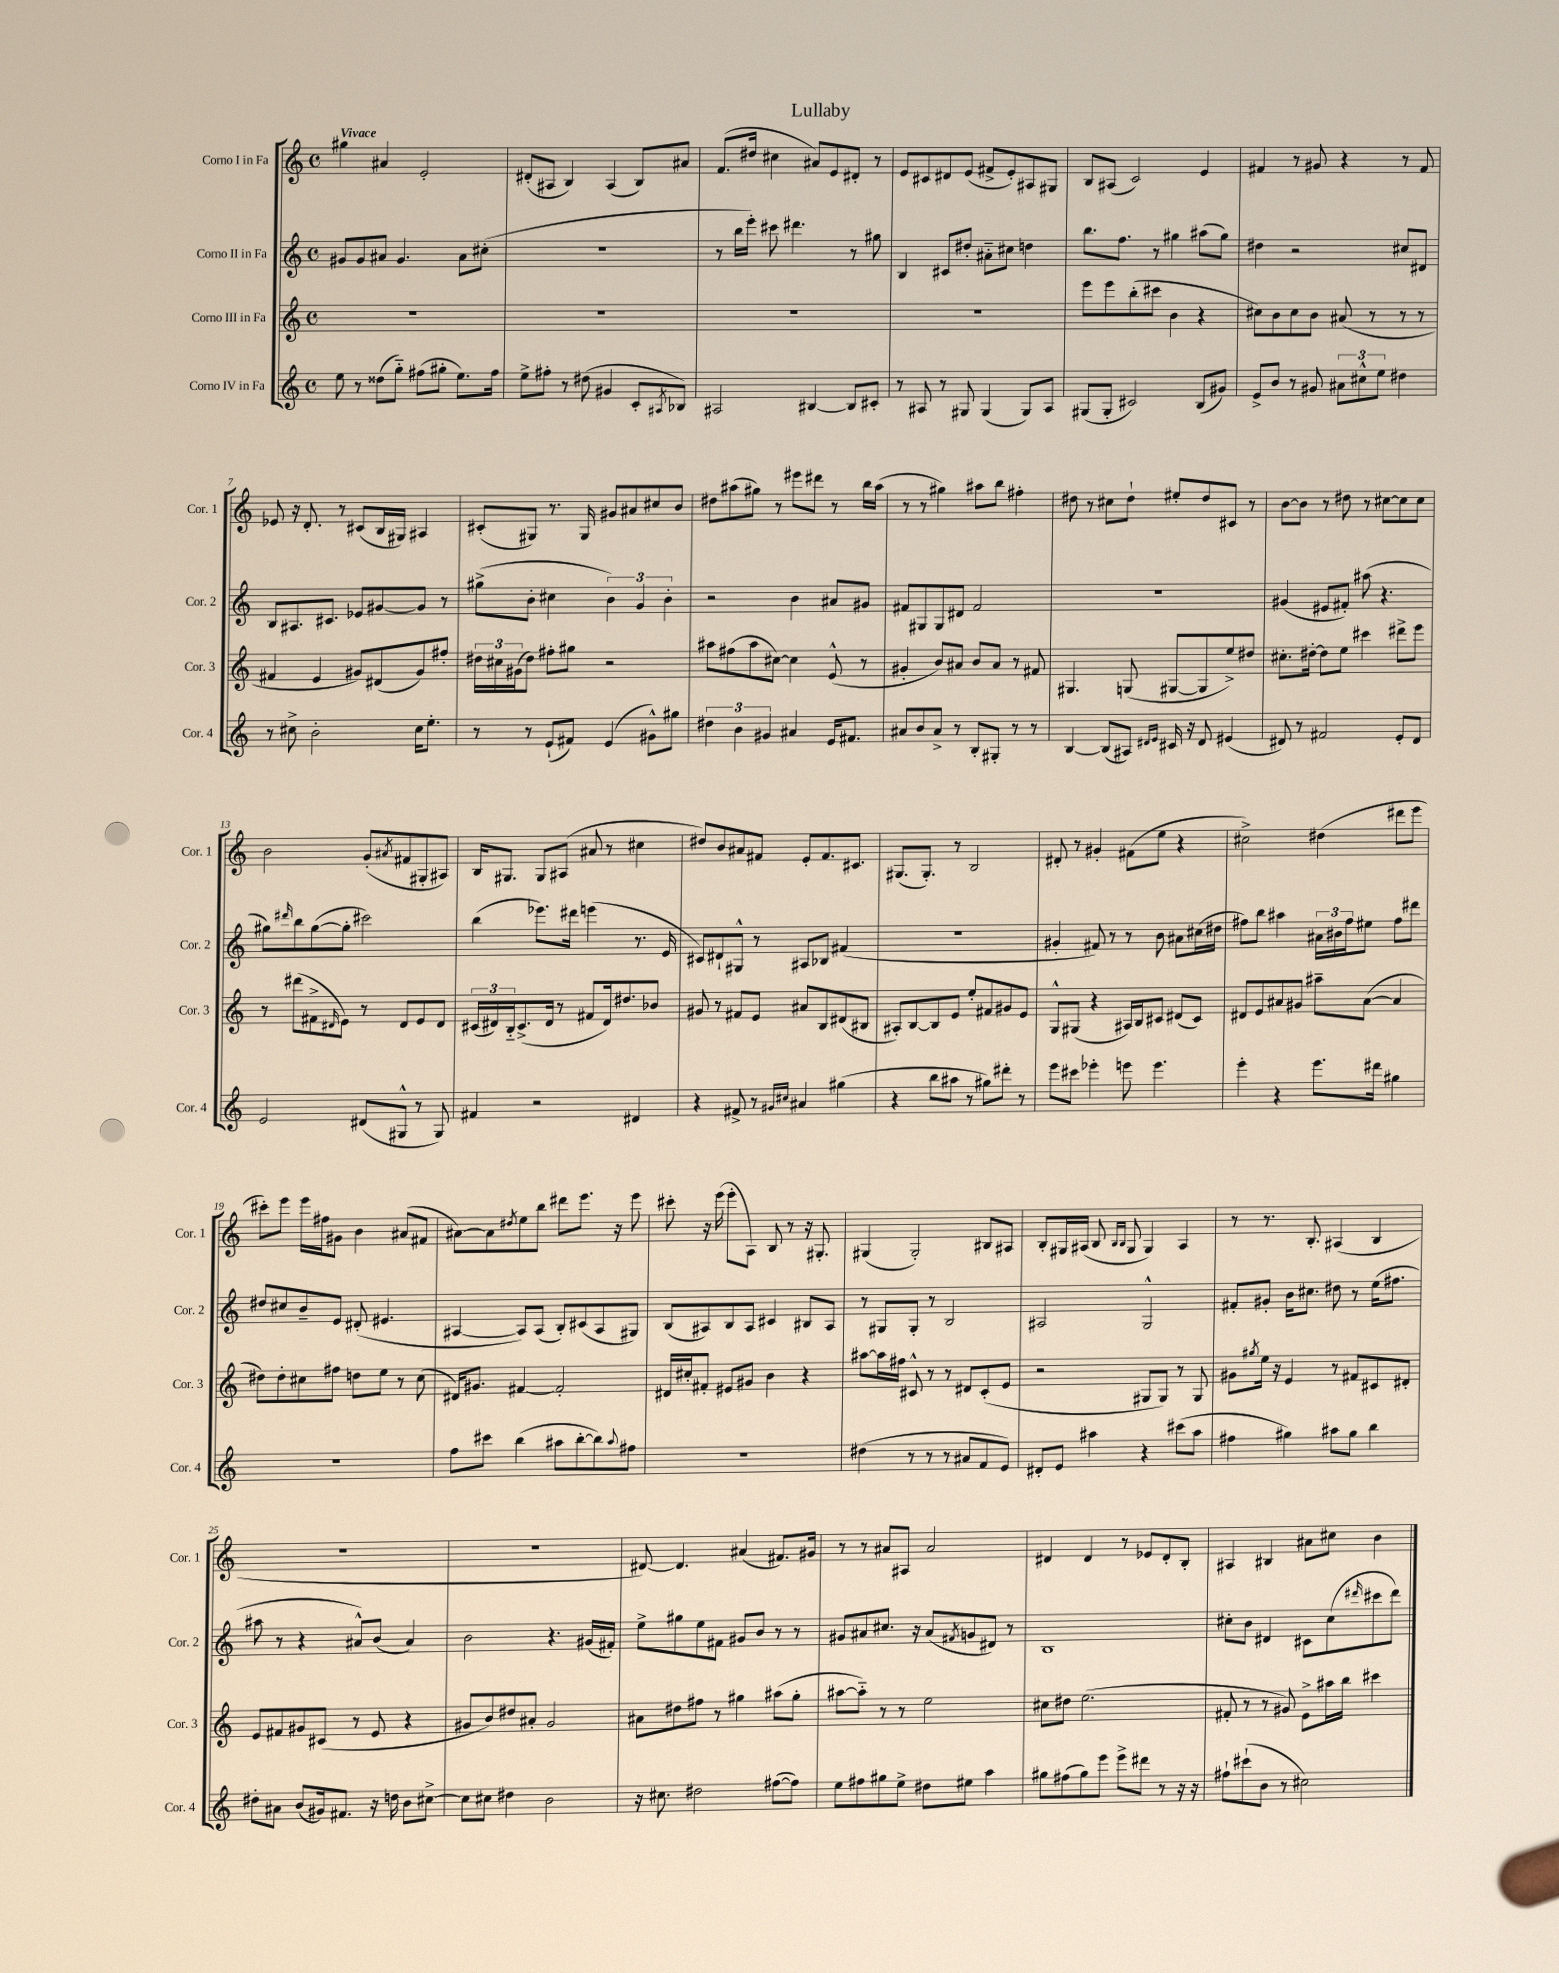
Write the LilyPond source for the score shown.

\header { title = "Lullaby" }
<<
\new StaffGroup <<
\new Staff = "s0" \with { instrumentName = "Corno I in Fa" shortInstrumentName = "Cor. 1" } {
    \clef treble \key c \major \defaultTimeSignature \time 4/4 \tempo "Vivace"
    gis''4 ais'4 e'2-. |
    dis'8-.( ais8 b4) ais4( b8) ais'8 |
    f'8.( dis''16 cis''4 ais'8) e'8 dis'8-. r8 |
    e'8 cis'8 dis'8 e'8( fis'8-> e'8-.) ais8 gis8 |
    b8 ais8( c'2) e'4 |
    fis'4 r8 gis'8 r4 r8 fis'8 |
    ees'8 r16 d'8.-. r8 cis'8( b16 gis16) ais4 |
    cis'8-.( gis8) r8. gis16 gis'8 ais'8 cis''8 b'8 |
    dis''8 ais''8( gis''8) r8 eis'''8 dis'''8 r8 b''16 ais''16( |
    r8 r8 gis''4) ais''8 b''8 fis''4-. |
    dis''8 r8 cis''8 dis''8-! eis''8-. dis''8 cis'8 r8 |
    b'8~ b'8 r8 dis''8 r8 cis''8~ cis''8 cis''8 |
    b'2 g'8-.( \acciaccatura { ais'8 } fis'8 gis8-. ais8) |
    b16 gis8. gis8 ais8( ais'8 r8 cis''4 |
    dis''8) b'8 ais'8 fis'8 e'8-. fis'8. cis'8. |
    gis8.( gis8.-.) r8 b2 |
    dis'8-. r8 gis'4-. fis'8( e''8 r4 |
    cis''2->) dis''4( dis'''8 e'''8 |
    cis'''8-.) e'''8 e'''16 fis''16 gis'8 b'4 ais'8( fis'8 |
    ais'8~) ais'8 \acciaccatura { dis''8 } e''8 b''8 dis'''8 e'''8. r16 e'''8 |
    cis'''8-. r16 e'''16( e'''8-. a8) b8 r8 r16 gis8.-. |
    gis4( gis2-.) bis8 ais8 |
    b8-. gis16 ais16( b8 \grace { b16 b16 } gis8 gis4) ais4 |
    r8 r8. b8.-. ais4( b4 |
    R1 |
    R1 |
    dis'8~) dis'4. ais'4( fis'8.) gis'16 |
    r8 r8 ais'8 ais8 ais'2 |
    dis'4 dis'4 r8 ees'8 dis'8-. b8-. |
    ais4 bis4 ais'8 cis''8 b'4 \bar "|." |
}
\new Staff = "s1" \with { instrumentName = "Corno II in Fa" shortInstrumentName = "Cor. 2" } {
    \clef treble \key c \major \defaultTimeSignature \time 4/4
    gis'8 gis'8 ais'8 gis'4. ais'8 cis''8-.( |
    R1 |
    r8 b''16 e'''16-.) cis'''8 dis'''4. r8 gis''8 |
    b4 cis'8 dis''8-. ais'8-_ cis''8 d''4 |
    b''8. f''8. r8 gis''4 ais''8( gis''8) |
    dis''4 r2 cis''8 dis'8 |
    b8 ais8. cis'8. ees'8 gis'8~ gis'8 r8 |
    gis''8->( b'8-. cis''4 \tuplet 3/2 { b'4) g'4 b'4-. } |
    r2 b'4 ais'8 gis'8 |
    fis'8 gis8 gis8 dis'8 fis'2 |
    r1 |
    gis'4( eis'8 fis'8-.) ais''8( r4. |
    gis''8) \grace { dis'''16 } b''8 gis''8~( gis''8-. cis'''2) |
    b''4( ees'''8.) dis'''16 e'''4( r8. e'16 |
    cis'8) dis'8-! gis8-^ r8 ais8 bes8 fis'4( |
    R1 |
    gis'4-. fis'8) r8 r8 b'8 ais'8 cis''16( dis''16 |
    fis''8) b''8 ais''4 \tuplet 3/2 { ais'16 bis'16 fis''16 } eis''8 fis''8 dis'''8 |
    dis''8 cis''8 b'8-- e'8 dis'8-.( eis'4. |
    ais4~ ais8) ais8( b8-.) cis'8( ais8 gis8) |
    b8( ais8) b8 ais8 cis'4 bis8 ais8 |
    r8 gis8 gis8-. r8 b2 |
    ais2 g2-^ |
    fis'8-. gis'8-. b'16 cis''8. dis''8 r8 e''16( fis''8. |
    ais''8 r8 r4 ais'8-^) b'8( ais'4) |
    b'2 r4. gis'16( fis'16-.) |
    e''8-> gis''8 e''8 fis'8 gis'8 b'8 r8 r8 |
    gis'8 ais'8 cis''8. r16 ais'8( \acciaccatura { fis'8 } g'8 dis'8) r8 |
    b1 |
    cis''8-. b'8 dis'4 cis'8 cis''8( \grace { dis'''16 } cis'''8 dis'''8) \bar "|." |
}
\new Staff = "s2" \with { instrumentName = "Corno III in Fa" shortInstrumentName = "Cor. 3" } {
    \clef treble \key c \major \defaultTimeSignature \time 4/4
    R1 |
    R1 |
    R1 |
    R1 |
    e'''8 e'''8 b''8-.( cis'''8 b'4 r4 |
    cis''8) b'8 cis''8 b'8 ais'8( r8 r8 r8 |
    fis'4 e'4 gis'8) dis'8( gis'8) fis''8-. |
    \tuplet 3/2 { dis''16 cis''16 gis'16( } dis''8) fis''8-. gis''8 r2 |
    ais''8 fis''8( ais''8 cis''8~) cis''4 e'8-^( r8 |
    gis'4-. b'8) ais'8 b'8 ais'8 r8 fis'8 |
    gis4. g8( gis8~ gis8 e''8->) dis''8 |
    cis''8.-. dis''16~-. dis''8 e''8 cis'''4 dis'''8-> e'''8 |
    r8 dis'''8( fis'8-> \grace { dis'16 } e'8) r8 dis'8 e'8 dis'8 |
    \tuplet 3/2 { cis'16( dis'16) b16-_ } cis'8.->( dis'16 r8 fis'8 dis'16) dis''8. bes'8 |
    gis'8 r8 fis'8 e'8 ais'8 b8 dis'8( bis8 |
    ais8-.) b8~ b8 e'8 e''8-. fis'8 gis'8 e'8 |
    g8-^ gis8( r4 ais16) b16 cis'8 dis'8( cis'8) |
    dis'8 e'8 ais'8 gis'8 ais''8-- ais'8~( ais'4 |
    dis''8) dis''8-. cis''8 fis''8 d''8 e''8 r8 cis''8( |
    dis'16) gis'8. fis'4~ fis'2-. |
    dis'16 cis''16-. fis'8-. eis'8 gis'8 b'4 r4 |
    ais''8~ ais''16 fis''16 cis'8-^ r8 r8 dis'8 cis'8-.( e'8 |
    r2 gis8 gis8) r8 gis8 |
    gis'8 \acciaccatura { gis''8 } e''16 r16 e'4 r8 fis'8 cis'8 dis'8-. |
    e'8 fis'8 gis'8 cis'8( r8 e'8 r4 |
    gis'8 b'8) dis''8 ais'8-. gis'2 |
    ais'8 dis''8 fis''8 r8 gis''4 ais''8( gis''8-. |
    ais''8~ ais''8-_) r8 r8 e''2 |
    cis''8 dis''8 e''2.( |
    fis'8-. r8 r8 gis'8) e'8-> ais''16 b''16 cis'''4 \bar "|." |
}
\new Staff = "s3" \with { instrumentName = "Corno IV in Fa" shortInstrumentName = "Cor. 4" } {
    \clef treble \key c \major \defaultTimeSignature \time 4/4
    e''8 r8 disis''8( g''8-_) fis''8( gis''8-. e''8.) fis''16 |
    e''8-> fis''8-. r8 dis''8( gis'4 c'8-. \acciaccatura { ais8 } bes8) |
    ais2 bis4~ bis8 cis'8-. |
    r8 ais8 r8 gis8 gis4( gis8) ais8 |
    gis8( gis8-. cis'2) b8( gis'8) |
    e'8-> b'8 r8 gis'8 \tuplet 3/2 { ais'8 cis''8-^ e''8 } dis''4 |
    r8 cis''8-> b'2-. cis''16 e''8.-. |
    r8 r8 e'8-!( fis'8) e'4( gis'8-^) gis''8 |
    \tuplet 3/2 { dis''4 b'4 gis'4 } ais'4 e'16 fis'8. |
    ais'8 b'8 ais'8-> r8 b8-. gis8-. r8 r8 |
    b4~ b8( ais8) \grace { dis'16 e'16 } cis'16 r16 dis'8 eis'4( |
    dis'8) r8 fis'2 e'8-. dis'8 |
    e'2 dis'8( gis8-^ r8 gis8) |
    fis'4 r2 dis'4 |
    r4 fis'8-> r8 \grace { gis'16 cis''16 } ais'4 gis''4( |
    r4 b''8 ais''8 r8 gis''8) dis'''8-. r8 |
    e'''8 cis'''8 ees'''4-. e'''8 e'''4. |
    e'''4-. r4 e'''8. dis'''16 gis''4 |
    r1 |
    f''8 cis'''8 b''4( ais''8 b''8~-. b''8) \appoggiatura { ais''8 } fis''8 |
    R1 |
    dis''4( r8 r8 r8 ais'8 f'8 e'8) |
    dis'8-. e'8 ais''4 r4 cis'''8( ais''8 |
    fis''4 gis''4) ais''8 gis''8 b''4 |
    dis''8-. ais'8 b'8( gis'16) fis'8. r16 d''16 b'8 cis''8~-> |
    cis''8 cis''8 dis''4 b'2 |
    r16 cis''8. dis''2 fis''8~( fis''8) |
    e''8 fis''8 gis''8 e''8-> dis''8 eis''8 a''4 |
    gis''8 fis''8( gis''8) e'''8 e'''8-> dis'''8 r8 r16 r16 |
    fis''8-! cis'''8-!( b'8 r8 cis''2) \bar "|." |
}
>>
>>
